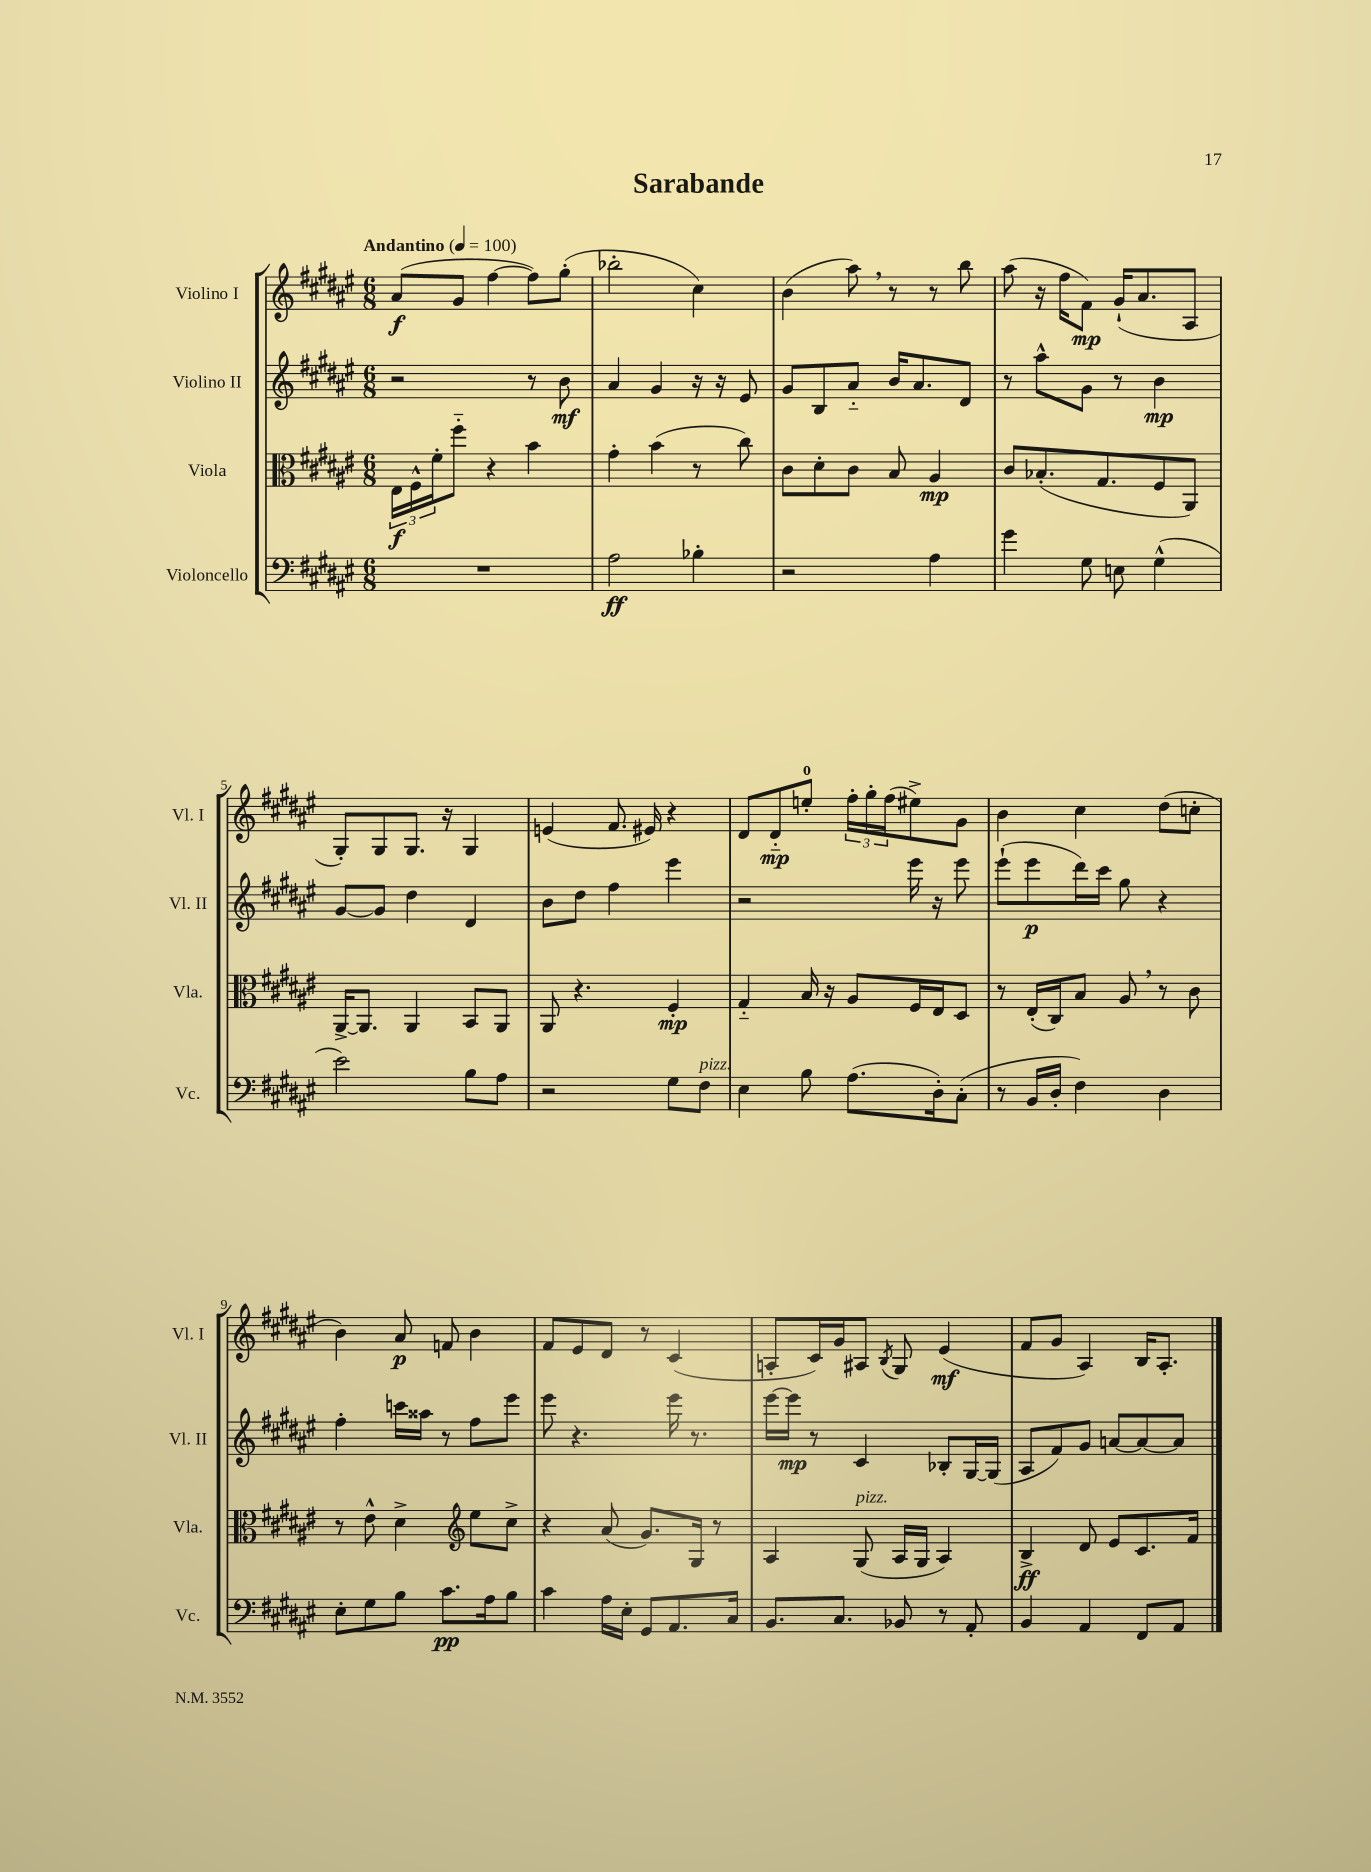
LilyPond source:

\header { title = "Sarabande" }
<<
\new StaffGroup <<
\new Staff = "s0" \with { instrumentName = "Violino I" shortInstrumentName = "Vl. I" } {
    \clef treble \key fis \major \numericTimeSignature \time 6/8 \tempo "Andantino" 4 = 100
    ais'8\f( gis'8 fis''4~ fis''8) gis''8-.( |
    bes''2-. cis''4) |
    b'4( ais''8) \breathe r8 r8 b''8 |
    ais''8( r16 fis''16 fis'8\mp) gis'16-!( ais'8. ais8 |
    gis8-.) gis8 gis8. r16 gis4 |
    e'4( fis'8. eis'16) r4 |
    dis'8 dis'8-_\mp e''8-0-. \tuplet 3/2 { fis''16-. gis''16-. fis''16( } eis''8->) gis'8 |
    b'4 cis''4 dis''8( c''8-. |
    b'4) ais'8\p f'8 b'4 |
    fis'8 eis'8 dis'8 r8 cis'4( |
    a8-. cis'16) gis'16 ais8 \acciaccatura { b8 } gis8 eis'4\mf( |
    fis'8 gis'8 ais4) b16 ais8.-. \bar "|." |
}
\new Staff = "s1" \with { instrumentName = "Violino II" shortInstrumentName = "Vl. II" } {
    \clef treble \key fis \major \numericTimeSignature \time 6/8
    r2 r8 b'8\mf |
    ais'4 gis'4 r16 r16 eis'8 |
    gis'8 b8 ais'8-_ b'16 ais'8. dis'8 |
    r8 ais''8-^ gis'8 r8 b'4\mp |
    gis'8~ gis'8 dis''4 dis'4 |
    b'8 dis''8 fis''4 eis'''4 |
    r2 eis'''16 r16 eis'''8 |
    eis'''8-!( eis'''8\p dis'''16) cis'''16 gis''8 r4 |
    fis''4-. c'''16 aisis''16 r8 fis''8 eis'''8 |
    eis'''8 r4. eis'''16 r8. |
    eis'''16~ eis'''16\mp r8 cis'4 bes8-. gis16~ gis16( |
    ais8 fis'8) gis'8 a'8~ a'8~ a'8 \bar "|." |
}
\new Staff = "s2" \with { instrumentName = "Viola" shortInstrumentName = "Vla." } {
    \clef alto \key fis \major \numericTimeSignature \time 6/8
    \tuplet 3/2 { eis16\f fis16-^ fis'16-. } fis''8-_ r4 b'4 |
    gis'4-. b'4( r8 cis''8) |
    cis'8 dis'8-. cis'8 b8 ais4\mp |
    cis'8 bes8.-.( gis8. fis8 ais,8) |
    ais,16~-> ais,8. ais,4 b,8 ais,8 |
    ais,8 r4. fis4-.\mp |
    gis4-_ b16 r16 ais8 fis16 eis16 dis8 |
    r8 eis16-.( cis16) b8 ais8 \breathe r8 cis'8 |
    r8 eis'8-^ dis'4-> \clef treble eis''8 cis''8-> |
    r4 ais'8( gis'8.) gis16 r8 |
    ais4 gis8^\markup { \italic "pizz." }( ais16 gis16 ais4) |
    b4->\ff dis'8 eis'8 cis'8. fis'16 \bar "|." |
}
\new Staff = "s3" \with { instrumentName = "Violoncello" shortInstrumentName = "Vc." } {
    \clef bass \key fis \major \numericTimeSignature \time 6/8
    R2. |
    ais2\ff bes4-. |
    r2 ais4 |
    gis'4 gis8 e8 gis4-^( |
    eis'2) b8 ais8 |
    r2 gis8 fis8^\markup { \italic "pizz." } |
    eis4 b8 ais8.( dis16-.) cis8-.( |
    r8 b,16 dis16-. fis4) dis4 |
    eis8-. gis8 b8 cis'8.\pp ais16 b8 |
    cis'4 ais16 eis16-. gis,8 ais,8. cis16 |
    b,8. cis8. bes,8 r8 ais,8-. |
    b,4 ais,4 fis,8 ais,8 \bar "|." |
}
>>
>>
